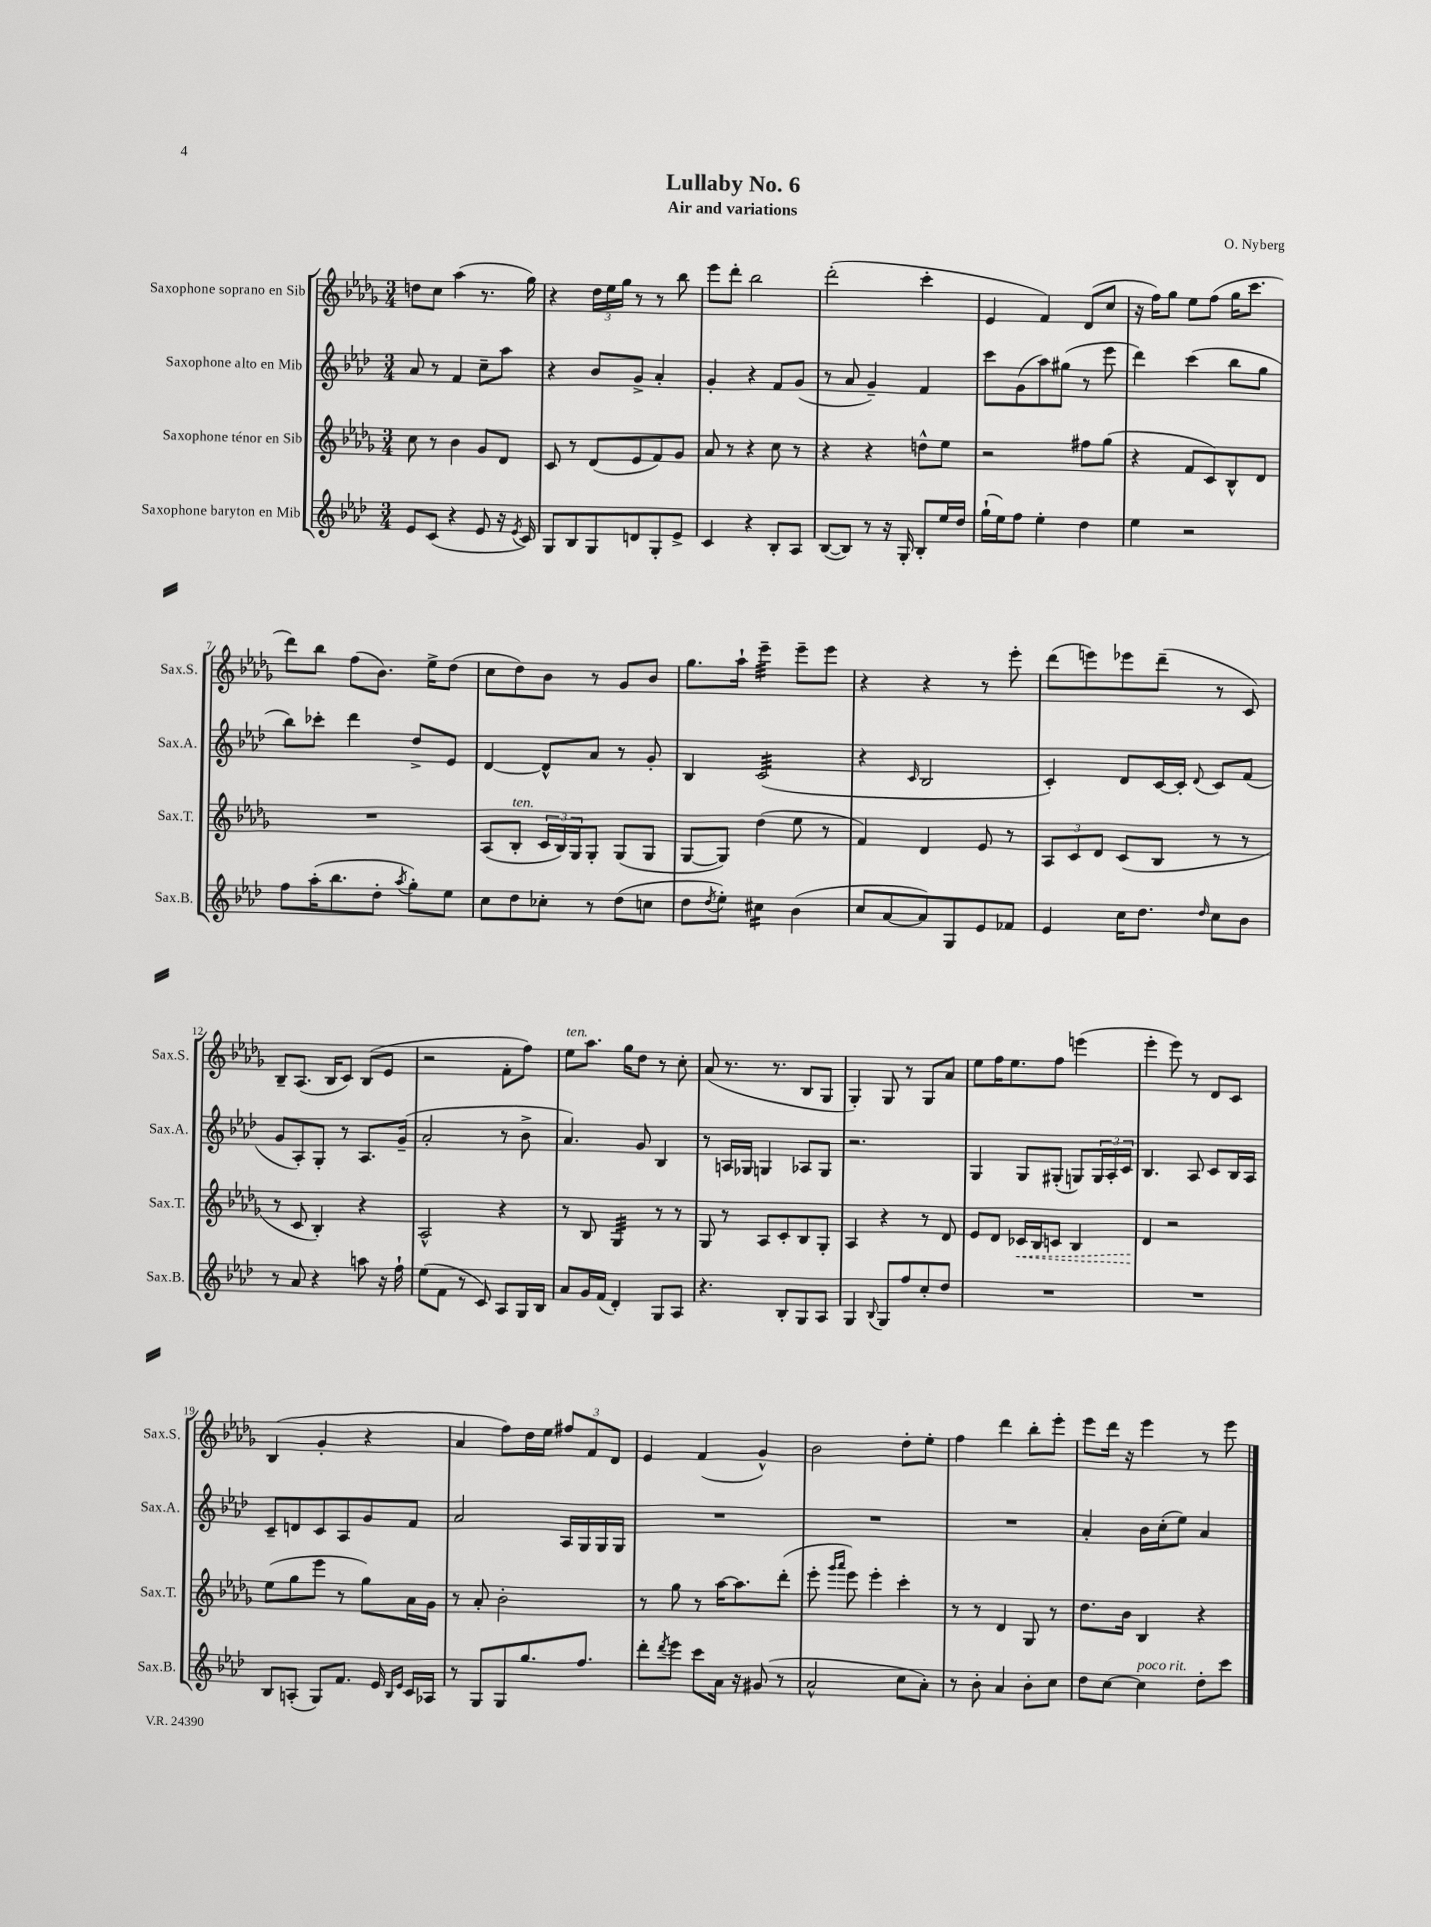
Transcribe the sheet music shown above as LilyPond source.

\header { title = "Lullaby No. 6" composer = "O. Nyberg" subtitle = "Air and variations" }
<<
\new StaffGroup <<
\new Staff = "s0" \with { instrumentName = "Saxophone soprano en Sib" shortInstrumentName = "Sax.S." } {
    \clef treble \key des \major \numericTimeSignature \time 3/4
    d''8 c''8 aes''4( r8. ges''16) |
    r4 \tuplet 3/2 { des''16 ees''16 ges''16 } r8 r8 bes''8 |
    ees'''8 des'''8-. bes''2 |
    des'''2-.( c'''4-. |
    ees'4 f'4) des'8( c''8 |
    r16 f''16) ges''8 ees''8 f''8( ges''16 c'''8. |
    des'''8) bes''8 f''8( bes'8.) ees''16-> des''8( |
    c''8 des''8) bes'8 r8 ges'8 bes'8 |
    ges''8. aes''16-! ees'''4:32-- ees'''8-- ees'''8 |
    r4 r4 r8 ees'''8-. |
    des'''8( e'''8) ees'''8 des'''8--( r8 c'8) |
    bes8-- aes8.( bes16 c'8) bes8( ees'8 |
    r2 f'8-. f''8) |
    ees''8^\markup { \italic "ten." } aes''8. ges''16 des''8 r8 c''8-. |
    aes'8( r8. r8. bes8 ges8 |
    ges4-.) ges8 r8 ges8 aes'8 |
    ees''8 f''16 ees''8. f''8 e'''4( |
    ees'''4-. ees'''8) r8 des'8 c'8 |
    bes4( ges'4-. r4 |
    aes'4 f''8) des''16 ees''16 \tuplet 3/2 { fis''8 f'8 des'8 } |
    ees'4 f'4( ges'4-^) |
    bes'2 des''8-. ees''8-. |
    f''4 des'''4 bes''8-. ees'''8-. |
    ees'''8 des'''16 r16 ees'''4 r8 ees'''8 \bar "|." |
}
\new Staff = "s1" \with { instrumentName = "Saxophone alto en Mib" shortInstrumentName = "Sax.A." } {
    \clef treble \key aes \major \numericTimeSignature \time 3/4
    aes'8 r8 f'4 c''8-- aes''8 |
    r4 bes'8 g'8-> aes'4-. |
    g'4-. r4 f'8 g'8( |
    r8 aes'8 g'4--) f'4 |
    c'''8 g'8( aes''8) gis''8( r8 ees'''8 |
    des'''4) c'''4( bes''8 g''8 |
    bes''8) ces'''8-. des'''4 des''8-> ees'8 |
    des'4~ des'8-^ aes'8 r8 g'8-. |
    bes4 c'2:32( |
    r4 \grace { c'16 } bes2 |
    c'4-.) des'8 c'16~ c'16-. \appoggiatura { des'8 } c'8 f'8( |
    g'8 aes8-.) g8-. r8 aes8. g'16--( |
    aes'2-. r8 bes'8-> |
    aes'4.) g'8 bes4 |
    r8 a16 ges16 g4 aes8 g8 |
    r2. |
    g4 g8 gis8-.( g8) \tuplet 3/2 { g16 aes16-. c'16 } |
    bes4. aes8 c'8 bes16 aes16 |
    c'8-- d'8 c'8 aes8 g'8 f'8 |
    aes'2 aes16 g16 g16 g16 |
    R2. |
    R2. |
    R2. |
    aes'4-. bes'16 c''16-.( ees''8) aes'4 \bar "|." |
}
\new Staff = "s2" \with { instrumentName = "Saxophone ténor en Sib" shortInstrumentName = "Sax.T." } {
    \clef treble \key des \major \numericTimeSignature \time 3/4
    c''8 r8 bes'4 ges'8 des'8 |
    c'8 r8 des'8( ees'8 f'8) ges'8 |
    aes'8 r8 r4 c''8 r8 |
    r4 r4 d''8-^ ees''8 |
    r2 fis''8 ges''8( |
    r4 f'8 c'8) bes8-^ des'8 |
    R2. |
    aes8( bes8-.^\markup { \italic "ten." } \tuplet 3/2 { c'16 bes16) ges16 } ges8-. ges8( ges8 |
    ges8~ ges8) des''4( ees''8 r8 |
    f'4) des'4 ees'8 r8 |
    \tuplet 3/2 { aes8 c'8 des'8 } c'8( bes8 r8 r8 |
    r8 c'8 bes4-.) r4 |
    aes2-^ r4 |
    r8 bes8 ges4:32 r8 r8 |
    ges8 r8 aes8 c'8-. bes8 ges8-. |
    aes4 r4 r8 des'8 |
    ees'8 des'8 \once \override Hairpin.style = #'dashed-line ces'16\< bes16 c'8 bes4 |
    des'4\! r2 |
    ees''8( ges''8 ees'''8 r8 ges''8) aes'16 ges'16 |
    r8 aes'8-. bes'2-. |
    r8 ges''8 r8 aes''16~ aes''8. des'''8-.( |
    ees'''8-. \grace { ges'''16 aes'''16 } ees'''8) ees'''4-. c'''4-. |
    r8 r8 des'4 ges8 r8 |
    des''8. bes'16 bes4 r4 \bar "|." |
}
\new Staff = "s3" \with { instrumentName = "Saxophone baryton en Mib" shortInstrumentName = "Sax.B." } {
    \clef treble \key aes \major \numericTimeSignature \time 3/4
    ees'8 c'8( r4 ees'8 r16 \acciaccatura { ees'8 } c'16) |
    g8 bes8 g8 d'8 g8-. ees'8-> |
    c'4 r4 bes8-. aes8 |
    bes8~( bes8) r8 r16 g16-. bes8-. ees''16 des''16 |
    g''16-!( ees''16) f''8 ees''4-. des''4 |
    ees''4 r2 |
    f''8 aes''16-.( bes''8. des''8-. \acciaccatura { aes''8 } g''8-.) ees''8 |
    c''8 des''8 ces''8-. r8 des''8( c''8 |
    des''8 \acciaccatura { des''8 } ees''8-.) cis''4:16 bes'4( |
    c''8 aes'8~ aes'8) g8 ees'8 fes'8 |
    ees'4 c''16 des''8. \grace { des''16 } c''8 bes'8 |
    r8 aes'8 r4 a''8 r16 f''16-! |
    ees''8( f'8 r8 c'8) aes8 g16 bes16 |
    aes'8 g'16 f'16( des'4-.) g8 aes8 |
    r4. bes8-. g8 aes8 |
    g4 \appoggiatura { bes8 } g8 f''8 c''8-. des''8 |
    R2. |
    R2. |
    bes8 a8-.( g8) f'8. ees'16 \grace { bes16 ees'16 } c'16 aes16 |
    r8 g8 g8 g''8. f''8. |
    des'''8-. \acciaccatura { des'''8 } ees'''8 c'''8 aes'16 r16 gis'8( r8 |
    aes'2-^ c''8 aes'8-.) |
    r8 bes'8-. aes'4 bes'8-. c''8 |
    des''8 c''8~ c''4^\markup { \italic "poco rit." } des''8-. c'''8 \bar "|." |
}
>>
>>
